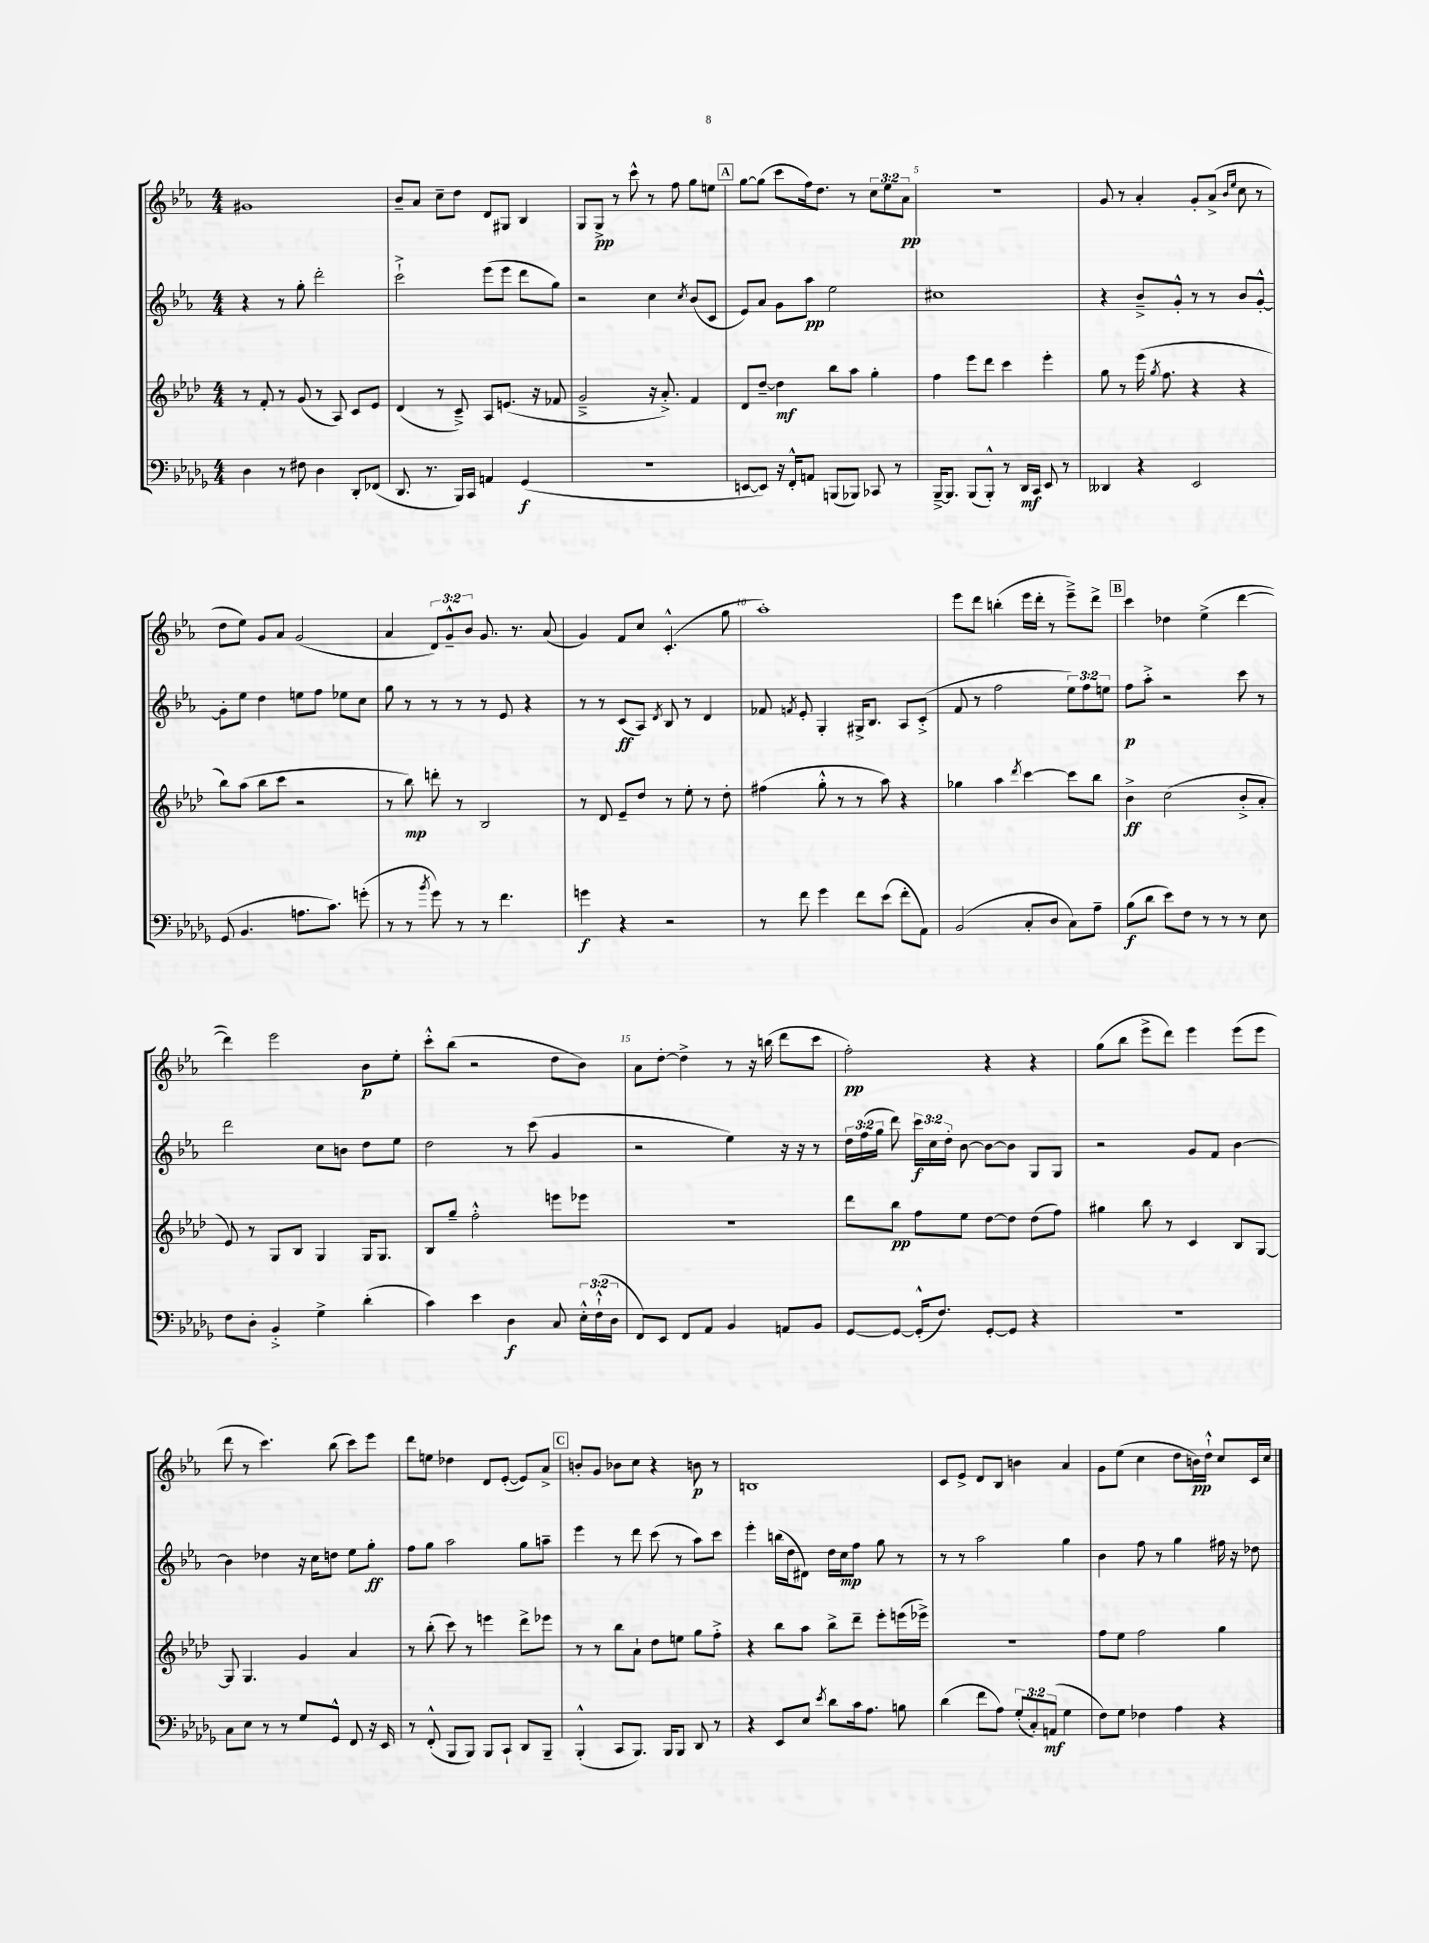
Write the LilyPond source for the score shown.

<<
\new StaffGroup <<
\new Staff = "s0" {
    \clef treble \key ees \major \numericTimeSignature \time 4/4 \override Staff.TupletNumber.text = #tuplet-number::calc-fraction-text
    \autoBeamOff gis'1 |
    bes'8[-- aes'8] c''8[-- d''8] d'8[ gis8] bes4 |
    g8[ g8]->\pp r8 c'''8-^ r8 f''8 g''8[ e''8] |
    \mark \markup { \box "A" } g''8[~ g''8]( c'''8[ f''16) d''8.] r8 \tuplet 3/2 { c''8[ ees''8 aes'8]\pp } |
    R1 |
    g'8 r8 aes'4-. g'8[-. aes'8]->( \grace { bes'16[ ees''16] } c''8 r8 |
    d''8[ ees''8]) g'8[ aes'8] g'2( |
    aes'4 \tuplet 3/2 { d'8[) g'8---^ bes'8] } g'8. r8. aes'8( |
    g'4) f'8[ c''8] c'4.-.-^( g''8 |
    aes''1-.) |
    ees'''8[ d'''8] b''4-.( ees'''16[ d'''16]-. r8 ees'''8[--->) d'''8]-> |
    \mark \markup { \box "B" } c'''4 des''4 ees''4->( d'''4~ |
    d'''4) ees'''2 bes'8[\p ees''8]-. |
    c'''8[-.-^ bes''8]( r2 d''8[ bes'8]) |
    aes'8[ d''8]~-. d''4-> r8 r16 b''16( d'''8[ c'''8] |
    f''2-.\pp) r4 r4 |
    g''8[( bes''8] ees'''8[-> d'''8]) ees'''4 ees'''8[( ees'''8] |
    d'''8 r8 c'''4.) bes''8( c'''8[) ees'''8] |
    d'''8[ e''8] des''4 d'8[ ees'8]~-.( ees'8[) aes'8]-> |
    \mark \markup { \box "C" } b'8[-. g'8] bes'8[ c''8] r4 b'8\p r8 |
    b1 |
    c'8[ ees'8]-> d'8[ bes8] b'4 aes'4 |
    g'8[ ees''8]( c''4 d''8[ b'16\pp) d''16]-!-^ c''8[ c'16 c''16] \bar "|." |
}
\new Staff = "s1" {
    \clef treble \key ees \major \numericTimeSignature \time 4/4 \override Staff.TupletNumber.text = #tuplet-number::calc-fraction-text
    \autoBeamOff r4 r8 g''8-. d'''2-. |
    c'''2-!-> ees'''8[( ees'''8] d'''8[ g''8]) |
    r2 c''4 \acciaccatura { c''8 } bes'8[( c'8] |
    \mark \markup { \box "A" } ees'8[) aes'8] g'8[ aes''8]\pp ees''2 |
    cis''1 |
    r4 bes'8[---> g'8]-.-^ r8 r8 bes'8[ g'8]~-.-^ |
    g'8[-. ees''8] d''4 e''8[ f''8] ees''8[ c''8] |
    g''8 r8 r8 r8 r8 ees'8 r4 |
    r8 r8 c'8[\ff( aes8]) \acciaccatura { d'8 } bes8 r8 d'4 |
    fes'8 \acciaccatura { f'8 } ees'8-. g4-. gis16[-> bes8.] aes8[ c'8]-.->( |
    f'8 r8 f''2 \tuplet 3/2 { ees''8[) f''8 e''8] } |
    \mark \markup { \box "B" } f''8[\p aes''8]-.-> r2 c'''8 r8 |
    d'''2 c''8[ b'8] d''8[ ees''8] |
    d''2 r8 c'''8( g'4 |
    r2 ees''4) r16 r16 r8 |
    \tuplet 3/2 { d''16[ f''16( g''16] } d'''8) \tuplet 3/2 { c'''16[\f c''16 d''16]-. } bes'8~ bes'8[~ bes'8] g8[ g8] |
    r2 g'8[ f'8] bes'4~ |
    bes'4 des''4 r16 c''16[ d''8] ees''8[ g''8]-.\ff |
    f''8[ g''8] aes''2 g''8[ a''8]-- |
    \mark \markup { \box "C" } ees'''4 r8 d'''8 c'''8( r8 aes''8[) c'''8] |
    ees'''4-. b''16[( d''16 dis'8]) d''16[ c''16\mp f''8] g''8 r8 |
    r8 r8 aes''2 g''4 |
    bes'4 f''8 r8 g''4 fis''16 r16 des''8 \bar "|." |
}
\new Staff = "s2" {
    \clef treble \key aes \major \numericTimeSignature \time 4/4
    \autoBeamOff r8 f'8-. r8 g'8( r8 aes8) c'8[ ees'8] |
    des'4( r8 c'8--->) aes8[ e'8.]( r16 fes'8 |
    g'2---> r16 aes'8.-.->) f'4 |
    \mark \markup { \box "A" } des'8[ des''8]~-- des''4\mf bes''8[ aes''8] g''4-. |
    f''4 ees'''8[ des'''8] c'''4 ees'''4-. |
    g''8 r8 ees'''16( \acciaccatura { g''8 } f''8. r4 r4 |
    bes''8[) aes''8]( bes''8[ c'''8] r2 |
    r8 bes''8\mp) d'''8-. r8 bes2 |
    r8 des'8 ees'8[-- des''8] r8 ees''8-. r8 des''8-. |
    fis''4( g''8-.-^ r8 r8 aes''8) r4 |
    ges''4 aes''4 \acciaccatura { des'''8 } c'''4~ c'''8[ bes''8] |
    \mark \markup { \box "B" } bes'4->\ff c''2( bes'8[-.-> aes'8]-. |
    ees'8) r8 g8[ bes8] g4 g16[ g8.] |
    bes8[ g''8]-- f''2-.-^ e'''8[ ees'''8] |
    R1 |
    des'''8[ bes''8]\pp f''8[ ees''8] des''8[~ des''8] des''8[( f''8]) |
    gis''4 bes''8 r8 c'4 bes8[ g8]~ |
    g8 g4. g'4 aes'4 |
    r8 bes''8-.( c'''8) r8 e'''4 des'''8[-> ees'''8] |
    \mark \markup { \box "C" } r8 r8 bes''8[ aes'8]-! des''8[ e''8] g''8[ f''8]-.-> |
    r4 bes''8[ aes''8] bes''8[-> des'''8]-- ees'''8[-. e'''16( ees'''16]->) |
    R1 |
    f''8[ ees''8] f''2 g''4 \bar "|." |
}
\new Staff = "s3" {
    \clef bass \key des \major \numericTimeSignature \time 4/4 \override Staff.TupletNumber.text = #tuplet-number::calc-fraction-text
    \autoBeamOff des4 r8 fis8 des4 des,8[-. fes,8]( |
    des,8. r8. bes,,16[) c,16] a,4 ges,4\f( |
    R1 |
    \mark \markup { \box "A" } e,8[~ e,8]) r16 f,16[-.-^ a,8] b,,8[( bes,,8]) ces,8 r8 |
    bes,,16[~---> bes,,8.] bes,,8[( bes,,8]-.-^) r8 des,16[\mf c,16] ees,8 r8 |
    deses,4 r4 ees,2 |
    ges,8( bes,4. a8.[ c'8.]) g'8-.( |
    r8 r8 \acciaccatura { bes'8 } ges'8) r8 r8 f'4. |
    g'4\f r4 r2 |
    r8 f'8 ges'4 f'8[ ees'8]( f'8[-. aes,8]) |
    bes,2( c8[-. des8] c8[) aes8]-- |
    \mark \markup { \box "B" } bes8[\f( des'8] ees'8[) f8] r8 r8 r8 ees8 |
    f8[ des8]-. bes,4-.-> ges4-> des'4-.( |
    c'4) ees'4 des4\f c8 \tuplet 3/2 { ees16[-.-^ f16-!-^( des16] } |
    f,8[) ees,8] f,8[ aes,8] bes,4 a,8[ bes,8] |
    ges,8[~ ges,8]~ ges,16[-.-^( f8.]) ges,8[~-. ges,8] r4 |
    R1 |
    c8[ ees8] r8 r8 ges8[ ges,8]-^ f,8 r16 ees,16 |
    r8 f,8-.-^( bes,,8[ bes,,8]) bes,,8[ c,8]-! des,8[ bes,,8]-- |
    \mark \markup { \box "C" } bes,,4-.-^( c,8[ bes,,8.]) bes,,16[ bes,,8] des,8 r8 |
    r4 ees,8[ ees8] \acciaccatura { ees'8 } des'8[ c'16 aes8.] b8 |
    des'4( f'8[ aes8]) \tuplet 3/2 { ges8[-.( c8-.) a,8]\mf( } ges4 |
    f8[) ges8] fes4 aes4 r4 \bar "|." |
}
>>
>>
\layout { \context { \Score \override BarNumber.break-visibility = ##(#f #t #t) barNumberVisibility = #(every-nth-bar-number-visible 5) } }
